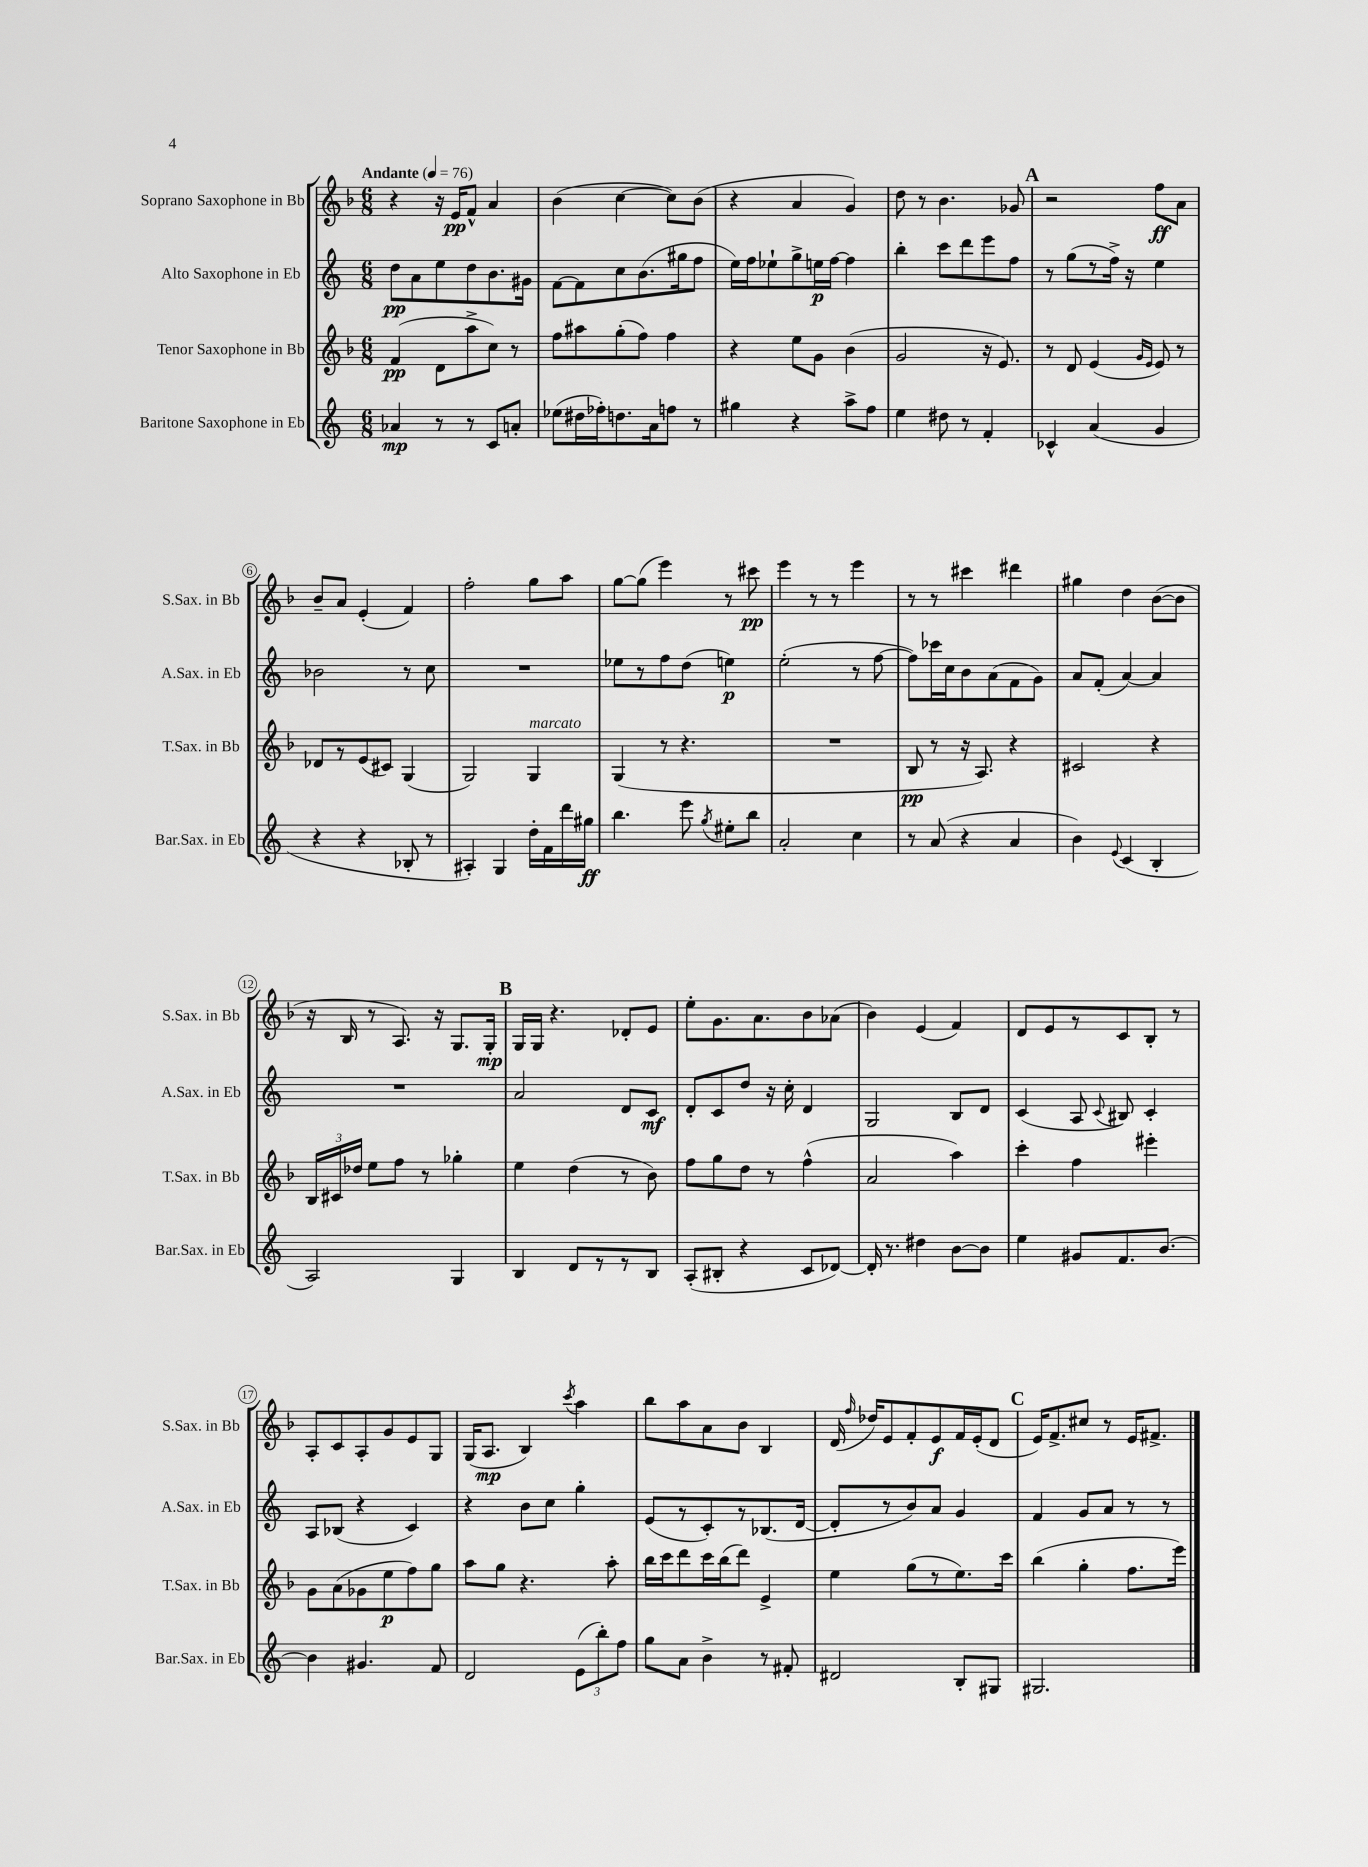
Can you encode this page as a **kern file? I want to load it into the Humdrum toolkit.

**kern	**dynam	**kern	**dynam	**kern	**dynam	**kern	**dynam
*part4	*part4	*part3	*part3	*part2	*part2	*part1	*part1
*staff4	*staff4	*staff3	*staff3	*staff2	*staff2	*staff1	*staff1
*I"Baritone Saxophone in Eb	*	*I"Tenor Saxophone in Bb	*	*I"Alto Saxophone in Eb	*	*I"Soprano Saxophone in Bb	*
*I'Bar.Sax. in Eb	*	*I'T.Sax. in Bb	*	*I'A.Sax. in Eb	*	*I'S.Sax. in Bb	*
*clefG2	*	*clefG2	*	*clefG2	*	*clefG2	*
*k[]	*	*k[b-]	*	*k[]	*	*k[b-]	*
*M6/8	*	*M6/8	*	*M6/8	*	*M6/8	*
*MM76	*	*MM76	*	*MM76	*	*MM76	*
=1	=1	=1	=1	=1	=1	=1	=1
!	!	!	!	!	!	!LO:TX:a:B:t=Andante	!
4a-X/	mp	(4f/	pp	8dd\L	pp	4r	.
.	.	.	.	8a\	.	.	.
8r	.	8d\L	.	8ee\	.	16r	.
.	.	.	.	.	.	16e/KL	pp
8r	.	8aa^\	.	8dd\	.	8f^^/J	.
8c/L	.	8cc\J)	.	8.b\	.	4a/	.
8an'/J	.	8r	.	.	.	.	.
.	.	.	.	16g#X\Jk	.	.	.
=2	=2	=2	=2	=2	=2	=2	=2
(8ee-X\L	.	8ff\L	.	[8f\L	.	(4b-\	.
16dd#X\L	.	8aa#X\	.	8f\]	.	.	.
16ff-X'\J)	.	.	.	.	.	.	.
8.ddn\	.	(8gg'\	.	8cc\	.	[4cc\	.
.	.	8ff\J)	.	(8.b\	.	.	.
16a\k	.	.	.	.	.	.	.
8ffn\J	.	4ff\	.	.	.	8cc\L])	.
.	.	.	.	16gg#X\k	.	.	.
8r	.	.	.	8ff\J	.	(8b-\J	.
=3	=3	=3	=3	=3	=3	=3	=3
4gg#X\	.	4r	.	16ee\LL)	.	4r	.
.	.	.	.	16ff\J	.	.	.
.	.	.	.	8ee-X`\	.	.	.
4r	.	8ee\L	.	8gg^\	.	4a/	.
.	.	8g\J	.	16een\L	p	.	.
.	.	.	.	[16ff\JJ	.	.	.
8aa^\L	.	(4b-\	.	4ff\]	.	4g/)	.
8ff\J	.	.	.	.	.	.	.
=4	=4	=4	=4	=4	=4	=4	=4
4ee\	.	2g/	.	4bb'\	.	8dd\	.
.	.	.	.	.	.	8r	.
8dd#X\	.	.	.	8ccc\L	.	4.b-\	.
8r	.	.	.	8ddd\	.	.	.
4f'/	.	16r	.	8eee\	.	.	.
.	.	8.e/)	.	.	.	.	.
.	.	.	.	8ff\J	.	8g-X/	.
!!LO:REH:place=s1:t=A
=5	=5	=5	=5	=5	=5	=5	=5
4c-X^^/	.	8r	.	8r	.	2r	.
.	.	8d/	.	(8gg\L	.	.	.
(4a/	.	(4e/	.	8r	.	.	.
.	.	.	.	16ff^\Jk)	.	.	.
.	.	.	.	16r	.	.	.
.	.	16qqg/LL	.	.	.	.	.
.	.	16qqe/JJ	.	.	.	.	.
4g/	.	8e/)	.	4ee\	.	8ff\L	ff
.	.	8r	.	.	.	8a\J	.
!!LO:LB:g=z
=6	=6	=6	=6	=6	=6	=6	=6
4r	.	8d-X/L	.	2b-X\	.	8b-~/L	.
.	.	8r	.	.	.	8a/J	.
4r	.	(8e/	.	.	.	(4e'/	.
.	.	8c#X/J)	.	.	.	.	.
8B-X'/	.	(4G/	.	8r	.	4f/)	.
8r	.	.	.	8cc\	.	.	.
=7	=7	=7	=7	=7	=7	=7	=7
4A#X'/)	.	2G/)	.	2.r	.	2ff'\	.
4G/	.	.	.	.	.	.	.
!	!	!LO:TX:a:i:t=marcato	!	!	!	!	!
16dd'\LL	.	4G/	.	.	.	8gg\L	.
16f\	.	.	.	.	.	.	.
16ddd\	.	.	.	.	.	8aa\J	.
16gg#X\JJ	ff	.	.	.	.	.	.
=8	=8	=8	=8	=8	=8	=8	=8
4.bb\	.	(4G/	.	8ee-X\L	.	[8gg\L	.
.	.	.	.	8r	.	(8gg\J]	.
.	.	8r	.	8ff\	.	4eee\)	.
8eee\	.	4.r	.	(8dd\J	.	.	.
8qgg/	.	.	.	.	.	.	.
8ee#X'\L	.	.	.	4een\)	p	8r	.
8bb\J	.	.	.	.	.	8ccc#X\	pp
=9	=9	=9	=9	=9	=9	=9	=9
2a'/	.	2.r	.	(2ee'\	.	4eee\	.
.	.	.	.	.	.	8r	.
.	.	.	.	.	.	8r	.
4cc\	.	.	.	8r	.	4eee\	.
.	.	.	.	[8ff\	.	.	.
=10	=10	=10	=10	=10	=10	=10	=10
8r	.	8B-/	pp	8ff\L])	.	8r	.
(8a/	.	8r	.	16ccc-X\L	.	8r	.
.	.	.	.	16cc\J	.	.	.
4r	.	16r	.	8b\	.	4ccc#X\	.
.	.	8.A/)	.	.	.	.	.
.	.	.	.	(8a\	.	.	.
4a/	.	4r	.	8f\	.	4ddd#X\	.
.	.	.	.	8g\J)	.	.	.
=11	=11	=11	=11	=11	=11	=11	=11
4b\)	.	2c#X/	.	8a/L	.	4gg#X\	.
.	.	.	.	(8f'/J	.	.	.
8qqe/	.	.	.	.	.	.	.
(4c/	.	.	.	[4a/)	.	4dd\	.
4B'/	.	4r	.	4a/]	.	([8b-\L	.
.	.	.	.	.	.	8b-\J]	.
!!LO:LB:g=z
=12	=12	=12	=12	=12	=12	=12	=12
2A/)	.	24B-/LL	.	2.r	.	16r	.
.	.	24c#X/	.	.	.	.	.
.	.	.	.	.	.	16B-/	.
.	.	24dd-X/JJ	.	.	.	.	.
.	.	8ee\L	.	.	.	8r	.
.	.	8ff\J	.	.	.	8.A/)	.
.	.	8r	.	.	.	.	.
.	.	.	.	.	.	16r	.
4G/	.	4gg-X'\	.	.	.	8.G/L	.
.	.	.	.	.	.	16G'/Jk	mp
!!LO:REH:place=s1:t=B
=13	=13	=13	=13	=13	=13	=13	=13
4B/	.	4ee\	.	2a/	.	16G/LL	.
.	.	.	.	.	.	16G/JJ	.
.	.	.	.	.	.	4.r	.
8d/L	.	(4dd\	.	.	.	.	.
8r	.	.	.	.	.	.	.
8r	.	8r	.	8d/L	.	8d-X'/L	.
8B/J	.	8b-\)	.	8c/J	mf	8e/J	.
=14	=14	=14	=14	=14	=14	=14	=14
(8A'/L	.	8ff\L	.	8d'/L	.	8ee'\L	.
8B#X'/J	.	8gg\	.	8c/	.	8.g\	.
4r	.	8dd\J	.	8dd/J	.	.	.
.	.	.	.	.	.	8.a\	.
.	.	8r	.	16r	.	.	.
.	.	.	.	16cc'\	.	.	.
8c/L	.	(4ff^^\	.	4d/	.	8b-\	.
[8d-X/J)	.	.	.	.	.	(8a-X\J	.
=15	=15	=15	=15	=15	=15	=15	=15
16d-'/]	.	2a/	.	2G/	.	4b-\)	.
8.r	.	.	.	.	.	.	.
4dd#X\	.	.	.	.	.	(4e/	.
[8b\L	.	4aa\)	.	8B/L	.	4f/)	.
8b\J]	.	.	.	8d/J	.	.	.
=16	=16	=16	=16	=16	=16	=16	=16
4ee\	.	4ccc'\	.	(4c/	.	8d/L	.
.	.	.	.	.	.	8e/	.
8g#X/L	.	4ff\	.	8A/	.	8r	.
.	.	.	.	8qqc/	.	.	.
8.f/	.	.	.	8B#X/)	.	8c/	.
.	.	4eee#X'\	.	4c'/	.	8B-'/J	.
[8.b/J	.	.	.	.	.	.	.
.	.	.	.	.	.	8r	.
!!LO:LB:g=z
=17	=17	=17	=17	=17	=17	=17	=17
4b\]	.	8g\L	.	8A/L	.	8A'/L	.
.	.	(8a\	.	(8B-X/J	.	8c/	.
4.g#X/	.	8g-X\	.	4r	.	8A'/	.
.	.	8ee\	p	.	.	8g/	.
.	.	8ff\)	.	4c/)	.	8e/	.
8f/	.	8gg\J	.	.	.	8G/J	.
=18	=18	=18	=18	=18	=18	=18	=18
2d/	.	8aa\L	.	4r	.	(16G/KL	.
.	.	.	.	.	.	8.A/J	mp
.	.	8gg\J	.	.	.	.	.
.	.	4.r	.	8b\L	.	4B-/)	.
.	.	.	.	8cc\J	.	.	.
.	.	.	.	.	.	8qccc/	.
(12e\L	.	.	.	4gg'\	.	4aa\	.
12bb'\)	.	.	.	.	.	.	.
.	.	8aa'\	.	.	.	.	.
12ff\J	.	.	.	.	.	.	.
=19	=19	=19	=19	=19	=19	=19	=19
8gg\L	.	16bb-\LL	.	(8e/L	.	8bb-\L	.
.	.	16ccc\J	.	.	.	.	.
8a\J	.	8ddd\	.	8r	.	8aa\	.
4b^\	.	16ccc\L	.	8c'/)	.	8a\	.
.	.	(16bb-\J	.	.	.	.	.
.	.	8ddd\J)	.	8r	.	8b-\J	.
8r	.	4e^/	.	(8.B-X/	.	4B-/	.
8f#X'/	.	.	.	.	.	.	.
.	.	.	.	[16d/Jk	.	.	.
=20	=20	=20	=20	=20	=20	=20	=20
2d#X/	.	4ee\	.	8d'/L]	.	(16d/	.
.	.	.	.	.	.	16qqff/	.
.	.	.	.	.	.	16dd-X/KL)	.
.	.	.	.	8r	.	8e/	.
.	.	(8gg\L	.	8b/)	.	8f'/	.
.	.	8r	.	8a/J	.	8e/	f
8B'/L	.	8.ee\)	.	4g/	.	16f/L	.
.	.	.	.	.	.	(16e'/J	.
8G#X/J	.	.	.	.	.	8d/J	.
.	.	16ccc\Jk	.	.	.	.	.
!!LO:REH:place=s1:t=C
=21	=21	=21	=21	=21	=21	=21	=21
2.G#X/	.	(4bb-\	.	4f/	.	16e/KL)	.
.	.	.	.	.	.	8.f^/	.
.	.	4gg'\	.	8g/L	.	8cc#X/J	.
.	.	.	.	8a/J	.	8r	.
.	.	8.ff\L	.	8r	.	16e/KL	.
.	.	.	.	.	.	8.f#X^/J	.
.	.	.	.	8r	.	.	.
.	.	16eee\Jk)	.	.	.	.	.
==	==	==	==	==	==	==	==
*-	*-	*-	*-	*-	*-	*-	*-
